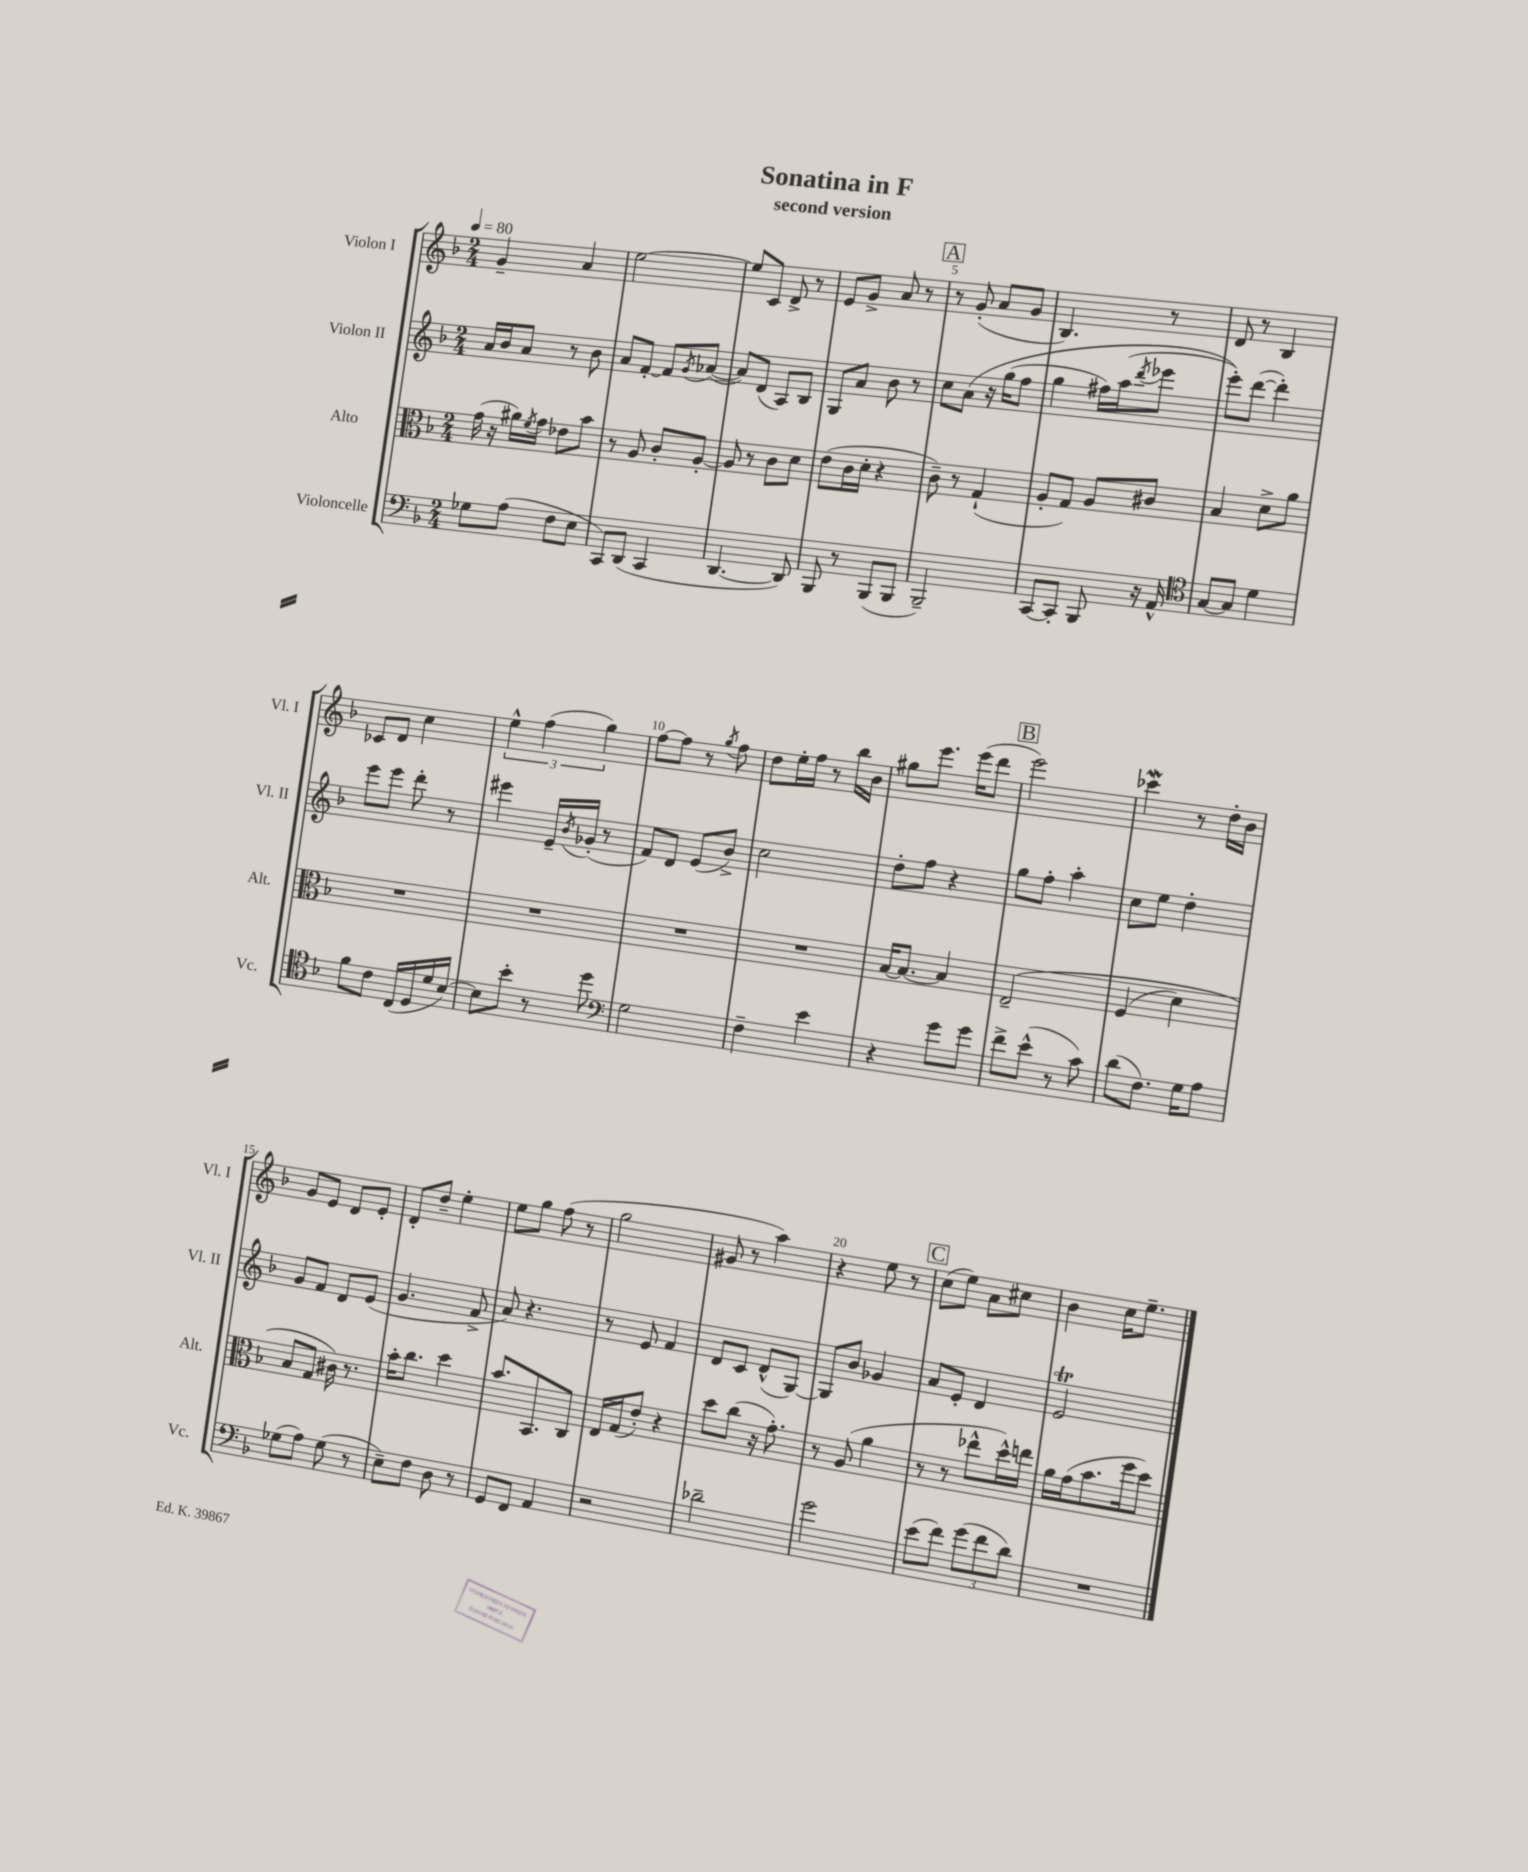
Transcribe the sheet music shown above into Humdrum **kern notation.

**kern	**kern	**kern	**kern
*staff4	*staff3	*staff2	*staff1
*clefF4	*clefC3	*clefG2	*clefG2
*k[b-]	*k[b-]	*k[b-]	*k[b-]
*M2/4	*M2/4	*M2/4	*M2/4
*MM80	*MM80	*MM80	*MM80
8G-\L	(16g\	16a/LL	4g~/
.	16r	16b-/J	.
(8A\J	16a#\LL)	8a/J	.
.	8qf/	.	.
.	16g\JJ	.	.
8F\L	8e-\L	8r	4a/
8E\J	8b-\J	8b-\	.
=	=	=	=
8CC/L)	8r	8a/L	[2ee\
(8DD/J	8A/	[8f'/J	.
4CC/	8c'/L	8f/]L	.
.	.	8qg/	.
.	[8A'/J	([8a-/J	.
=	=	=	=
[4.DD/	8A/]	8a-/]L)	8ee/]L
.	8r	(8d/J	8c/J
.	8c\L	8A/L)	8d^/
8DD/])	8d\J	8B-/J	8r
=	=	=	=
8BBB-/	(8e\L	8G/L	8e/L
8r	16c\L	8a/J	8g^/J
.	16d'\JJ	.	.
(8BBB-/L	4r	8b-\	8a/
8BBB-/J	.	8r	8r
=	=	=	=
2BBB-~/)	8c~\)	8cc\L	8r
.	8r	&(8a\J	(8g'/
.	(4G`/	16r	8a/L
.	.	(16gg\LK	.
.	.	8ff\J	8g/J
=	=	=	=
[8CC/L	8A'/L	4gg\	4.B-/)
8CC'/]J	8G/J)	.	.
8BBB-/	8A/L	16ff#\LL)	.
.	.	(16aa\J	.
.	.	8qddd/	.
16r	8c#/J	8eee-\J	8r
16AA^^/	.	.	.
=	=	=	=
*clefC4	*	*	*
[8G/L	4B-/	8eee'\L)&)	8d/
8G/]J	.	([8ddd\J	8r
4d\	8d^\L	4ddd'\])	4B-/
.	8a\J	.	.
=	=	=	=
8f\L	2r	8eee\L	8c-/L
8c\J	.	8eee\J	8d/J
(16C/LL	.	8ddd'\	4cc\
16D/	.	.	.
16d/	.	8r	.
[16B-/JJ)	.	.	.
=	=	=	=
8B-\]L	2r	4eee#\	6ee^^\
8b-'\J	.	.	.
.	.	.	(6ff\
8r	.	16e~/LL	.
.	.	8qb-/	.
.	.	(16g-'/JJ	.
.	.	.	6gg\)
8dd\	.	8r	.
=	=	=	=
*clefF4	*	*	*
2G\	2r	8f/L)	[8ff\L
.	.	8d/J	8ff\]J
.	.	(8e/L	8r
.	.	.	8qgg/
.	.	8b-^/J)	8ff\
=	=	=	=
4F~\	2r	2cc\	8dd\L
.	.	.	16ee'\L
.	.	.	16ff\JJ
4e\	.	.	8r
.	.	.	16bb-\LL
.	.	.	16b-\JJ
=	=	=	=
4r	[16B-/LK	8dd'\L	8gg#\L
.	8.B-/_J	.	.
.	.	8ff\J	8.eee\J
8g\L	4B-/]	4r	.
.	.	.	(16eee\LK
8g\J	.	.	8ddd\J
=	=	=	=
8f^\L	&(2E~/	8gg\L	2eee\)
(8e^^\J	.	8ff'\J	.
8r	.	4aa'\	.
8c\)	.	.	.
=	=	=	=
(8d\L	(4F/	8cc\L	4ccc-\
8.F\J)	.	8ee\J	.
.	4d\)	4dd'\	8r
16G\LK	.	.	.
8A\J	.	.	16dd'\LL
.	.	.	16b-\JJ
=	=	=	=
(8G-\L	8B-/L	8g/L	8g/L
8A\J)	8G/J	8f/J	8e/J
(8G-\	16c#\&)	8d/L	8d/L
.	8.r	.	.
8r	.	(8e/J	8e'/J
=	=	=	=
8E~\L)	16b-'\LK	4.g/	8d'/L
.	8.cc\J	.	.
8F\J	.	.	8dd~/J
8D\	4dd\	.	4ee'\
8r	.	8f^/	.
=	=	=	=
8GG/L	8.b-/L	8a/)	8ee\L
8FF/J	.	4.r	8gg\J
.	8.BB-/	.	.
4AA/	.	.	(8ff\
.	8C/J	.	8r
=	=	=	=
2r	16E/LL	8r	2gg\
.	(16G/J	.	.
.	8e'/J)	8e/	.
.	4r	4f/	.
=	=	=	=
2d-~\	8dd\L	8d/L	8g#/
.	(8cc\J	8c/J	8r
.	16r	(8d^^/L	4aa\)
.	8.g'\)	.	.
.	.	[8G/J)	.
=	=	=	=
2g\	8r	8G/]L	4r
.	(8A/	8b-/J	.
.	4a\	4g-/	8ee\
.	.	.	8r
=	=	=	=
(8e\L	8r	8a/L	(8cc\L
8f\J)	8r	8e'/J	8ee\J)
(12g\L	8ee-^^\L	4d/	8a\L
12f\	.	.	.
.	16dd^^\L)	.	8cc#\J
12d\J)	.	.	.
.	16ee\JJ	.	.
=	=	=	=
2r	16a\LL	2e/	4b-\
.	(16g\J	.	.
.	8.b-\	.	.
.	.	.	16cc\LK
.	16ff\k	.	8.ee~\J
.	8dd\J)	.	.
==	==	==	==
*-	*-	*-	*-
